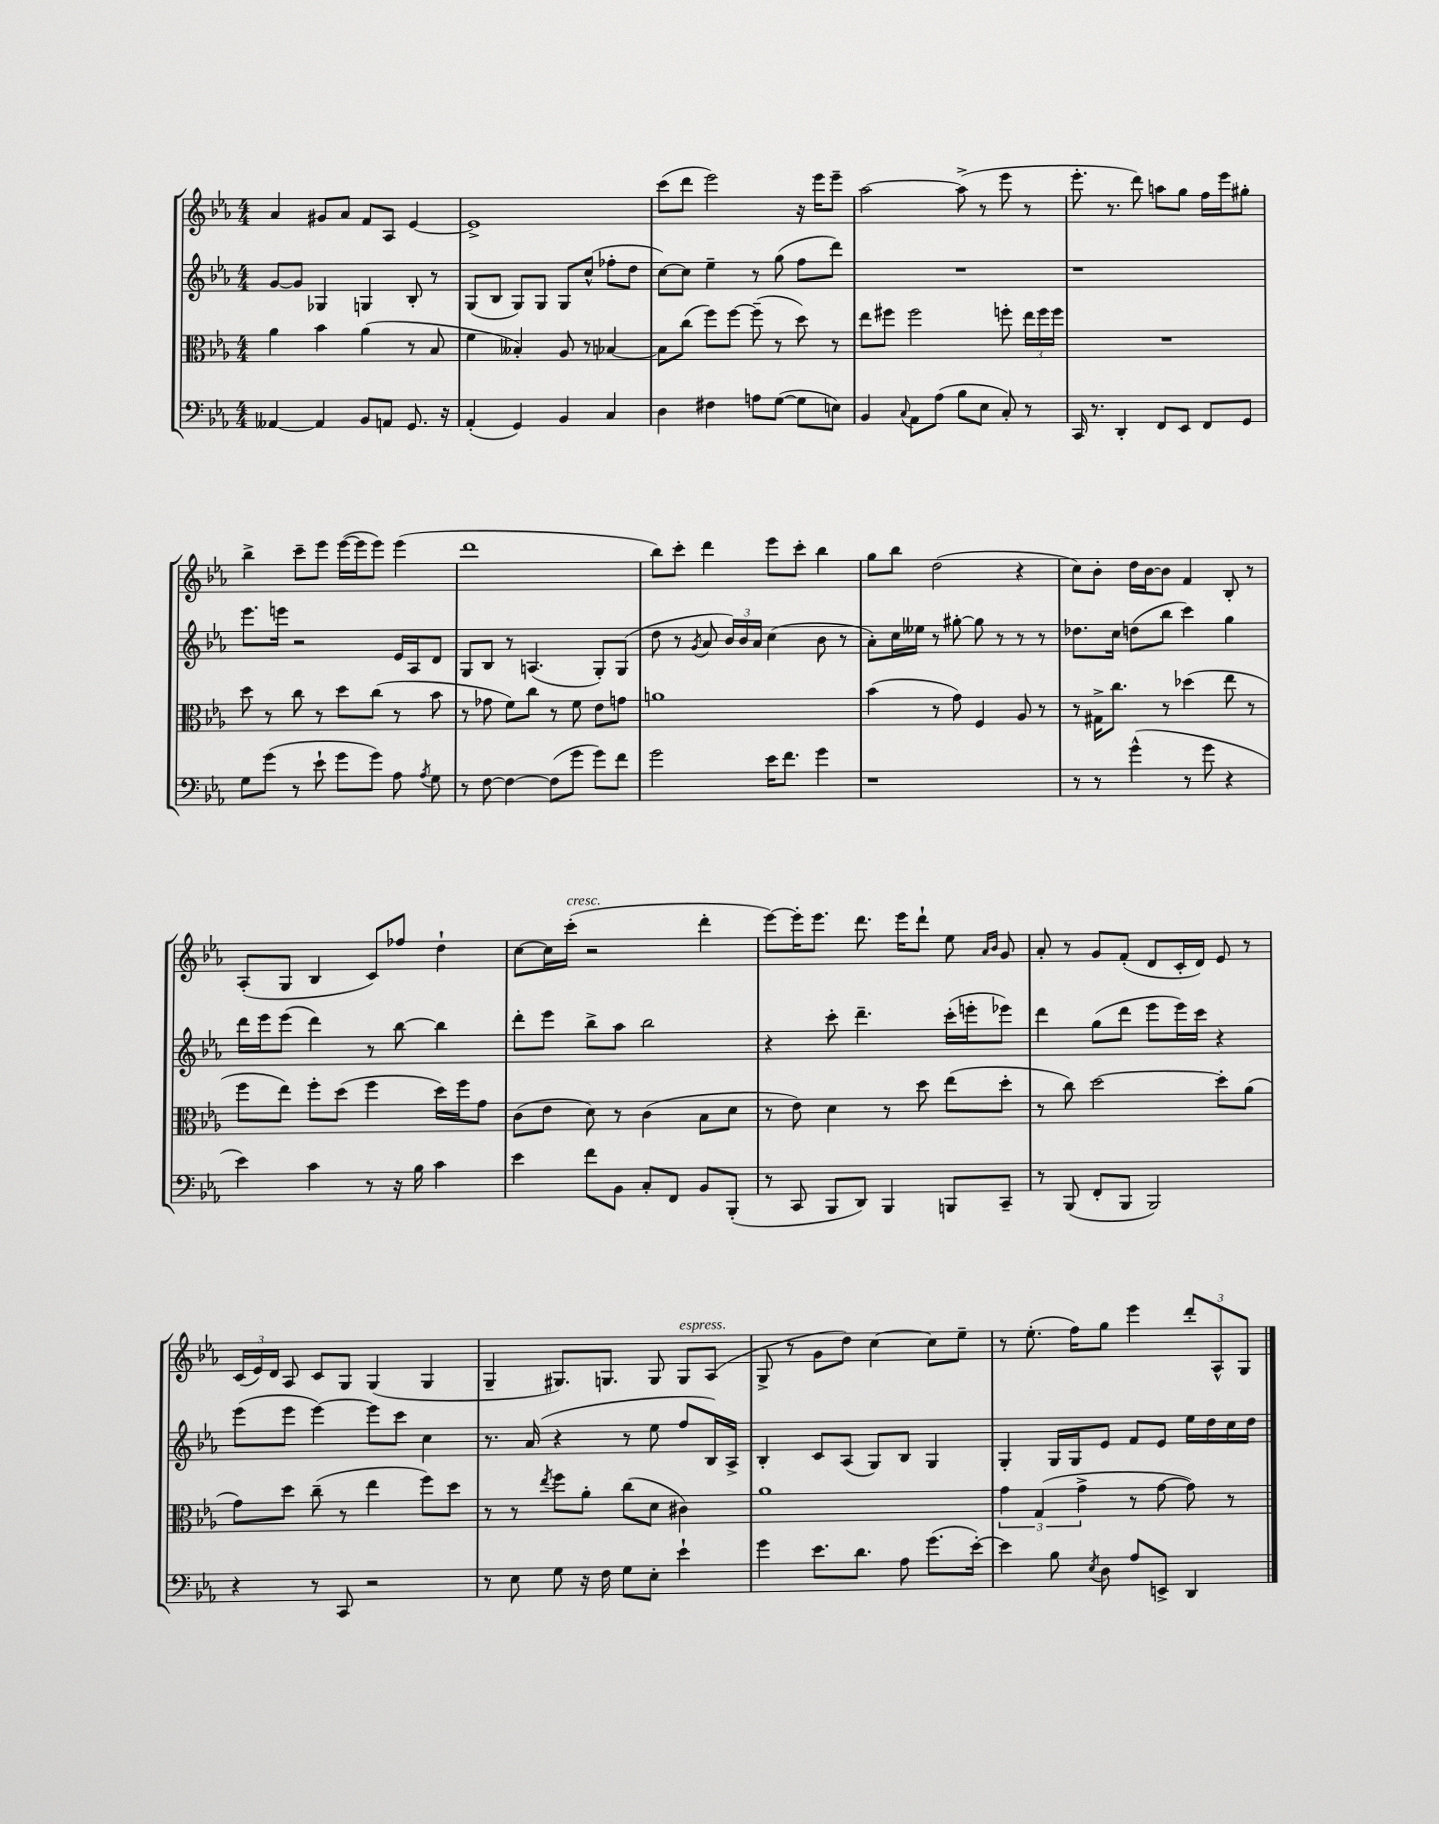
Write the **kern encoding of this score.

**kern	**kern	**kern	**kern
*staff4	*staff3	*staff2	*staff1
*clefF4	*clefC3	*clefG2	*clefG2
*k[b-e-a-]	*k[b-e-a-]	*k[b-e-a-]	*k[b-e-a-]
*M4/4	*M4/4	*M4/4	*M4/4
[4AA--	4a-	[8g	4a-
.	.	8g]	.
4AA--]	4b-	4G-	8g#
.	.	.	8a-
8BB-	(4a-	4G	8f
8AA	.	.	8A-
8.GG	8r	8B-'	[4e-
.	8B-	8r	.
16r	.	.	.
=	=	=	=
(4AA-'	4f	(8G	1e-^]
.	.	8B-	.
4GG)	4B--')	8G)	.
.	.	8G	.
4BB-	8A-	8G	.
.	8r	(8cc^^	.
4C	[4B-	8ff-'	.
.	.	8dd	.
=	=	=	=
4D	8B-]	[8cc)	(8ccc
.	(8cc	8cc]	8ddd
4F#	8ff)	4ee-~	2eee-)
.	[8ff	.	.
8A	(8ff~]	8r	.
([8G	8r	(8gg	.
8G]	8dd)	8ff	16r
.	.	.	16eee-
8E)	8r	8ddd)	8eee-~
=	=	=	=
4BB-	8ee-	1r	[2aa-
.	8ff#	.	.
8qqC	.	.	.
8AA-	2ff#	.	.
(8A-	.	.	.
8B-	.	.	(8aa-^]
8E-	.	.	8r
8C')	8ff'	.	8eee-
8r	24ee-	.	8r
.	24ff	.	.
.	24ff	.	.
=	=	=	=
16CC	1r	1r	8.eee-'
8.r	.	.	.
.	.	.	8.r
4DD'	.	.	.
.	.	.	8ddd)
8FF	.	.	8aa
8EE-	.	.	8gg
8FF	.	.	16ff
.	.	.	16eee-
8GG	.	.	8gg#'
=	=	=	=
8G	8dd	8.eee-	4bb-^
(8g	8r	.	.
.	.	16eee	.
8r	8cc	2r	8ccc~
8e-`	8r	.	8eee-
8g	8dd	.	([16eee-
.	.	.	16eee-]
8g)	(8cc	.	8eee-)
8A-	8r	16e-	(4eee-
.	.	16A-	.
8qA-	.	.	.
8G	8b-	8d	.
=	=	=	=
8r	8r	8G	1ddd
[8F	8g-	8B-	.
4F_	8f)	8r	.
.	8cc	(4.A	.
(8F]	8r	.	.
8g	8f	.	.
8g)	8e-	8G')	.
8f	8g	(8G	.
=	=	=	=
2g	1a	8dd	8bb-)
.	.	8r	8ccc'
.	.	8qg	.
.	.	8a-	4ddd
.	.	24b-)	.
.	.	24b-	.
.	.	24a-	.
16e-	.	(4cc	8eee-
8.f	.	.	.
.	.	.	8ccc'
4g	.	8b-	4bb-
.	.	8r	.
=	=	=	=
1r	(4b-	8a-')	8gg
.	.	16cc	8bb-
.	.	16ee--	.
.	8r	8r	(2dd
.	8g)	[8gg#'	.
.	4F	8gg#]	.
.	.	8r	.
.	8A-	8r	4r
.	8r	8r	.
=	=	=	=
8r	8r	8.dd-	8cc)
8r	16G#^	.	8b-'
.	8.cc	16cc	.
(4g^^	.	(8dd	16dd
.	.	.	[16b-
.	8r	8bb-	8b-]
8r	(4dd-	4ccc)	4f
8g	.	.	.
4r	8ee-	4gg	8B-'
.	8r	.	8r
=	=	=	=
4e-)	8ff	16ddd	(8A-'
.	.	16eee-	.
.	8ee-)	(8eee-	8G
4c	8ff'	4ddd)	4B-
.	(8dd	.	.
8r	4ff	8r	8c)
16r	.	[8bb-	8ff-
16B-	.	.	.
4c	16dd)	4bb-]	4dd`
.	16ff	.	.
.	8g	.	.
=	=	=	=
4e-	(8c	8ddd'	[8cc
.	8e-	8eee-	16cc]
.	.	.	(16ccc'
8f	8d)	8bb-^	2r
8BB-	8r	8aa-	.
8C'	(4c	2bb-	.
8FF	.	.	.
8BB-	8B-	.	4ddd'
(8BBB-'	8d	.	.
=	=	=	=
8r	8r	4r	[8eee-)
8CC	8e-)	.	16eee-']
.	.	.	8.eee-
8BBB-	4d	8ccc'	.
8DD)	.	4.ddd~	8.ddd
4BBB-	8r	.	.
.	.	.	16eee-
.	8dd	.	8ddd`
8BBB	(8ee-	(16ccc'	8ee-
.	.	16eee'	.
.	.	.	16qqa-
.	.	.	16qqb-
8CC~	8dd'	8eee-)	8g
=	=	=	=
8r	8r	4ddd	8a-'
(8BBB-	8cc)	.	8r
8FF'	[2dd	(8gg	8g
8BBB-	.	8ddd	(8f'
2BBB-)	.	8eee-	8d
.	.	16eee-)	16c'
.	.	16ccc	16d)
.	8dd']	4r	8e-
.	(8a-	.	8r
=	=	=	=
4r	8g)	(8eee-	(24c
.	.	.	24e-)
.	.	.	24d
.	8dd	8eee-	8A-
8r	(8cc~	[4eee-)	8c
8CC	8r	.	8G
2r	4ee-	8eee-]	(4G
.	.	8ccc	.
.	8ff)	4cc	4G
.	8dd	.	.
=	=	=	=
8r	8r	8.r	4G~
8E-	8r	.	.
.	.	(16a-	.
.	8qee-	.	.
8G	8ff	4r	8.G#)
16r	8a-'	.	.
16F	.	.	8.G
8G	(8cc	8r	.
8E-'	8d	8ee-	8G
4e-`	4c#)	8ff	8G
.	.	16B-)	(8A-
.	.	16A-^	.
=	=	=	=
4g	1a-	4B-'	8G^
.	.	.	8r
8.e-	.	8c	8g
.	.	(8A-	8dd)
8.d	.	.	.
.	.	8G)	[4cc
8A-	.	8B-	.
(8.g	.	4G	8cc]
.	.	.	8ee-~
[16e-')	.	.	.
=	=	=	=
4e-]	6g	4G'	8r
.	.	.	(8.ee-'
.	(6G	.	.
8B-	.	16G	.
.	.	16G	16ff)
.	6g^	.	.
8qE-	.	.	.
8D	.	8e-	8gg
8A-	8r	8f	4eee-
8EE^	[8g	8e-	.
4DD	8g])	16ee-	12ddd'
.	.	16dd	.
.	.	.	12A-^^
.	8r	16cc	.
.	.	.	12G
.	.	16dd	.
==	==	==	==
*-	*-	*-	*-
